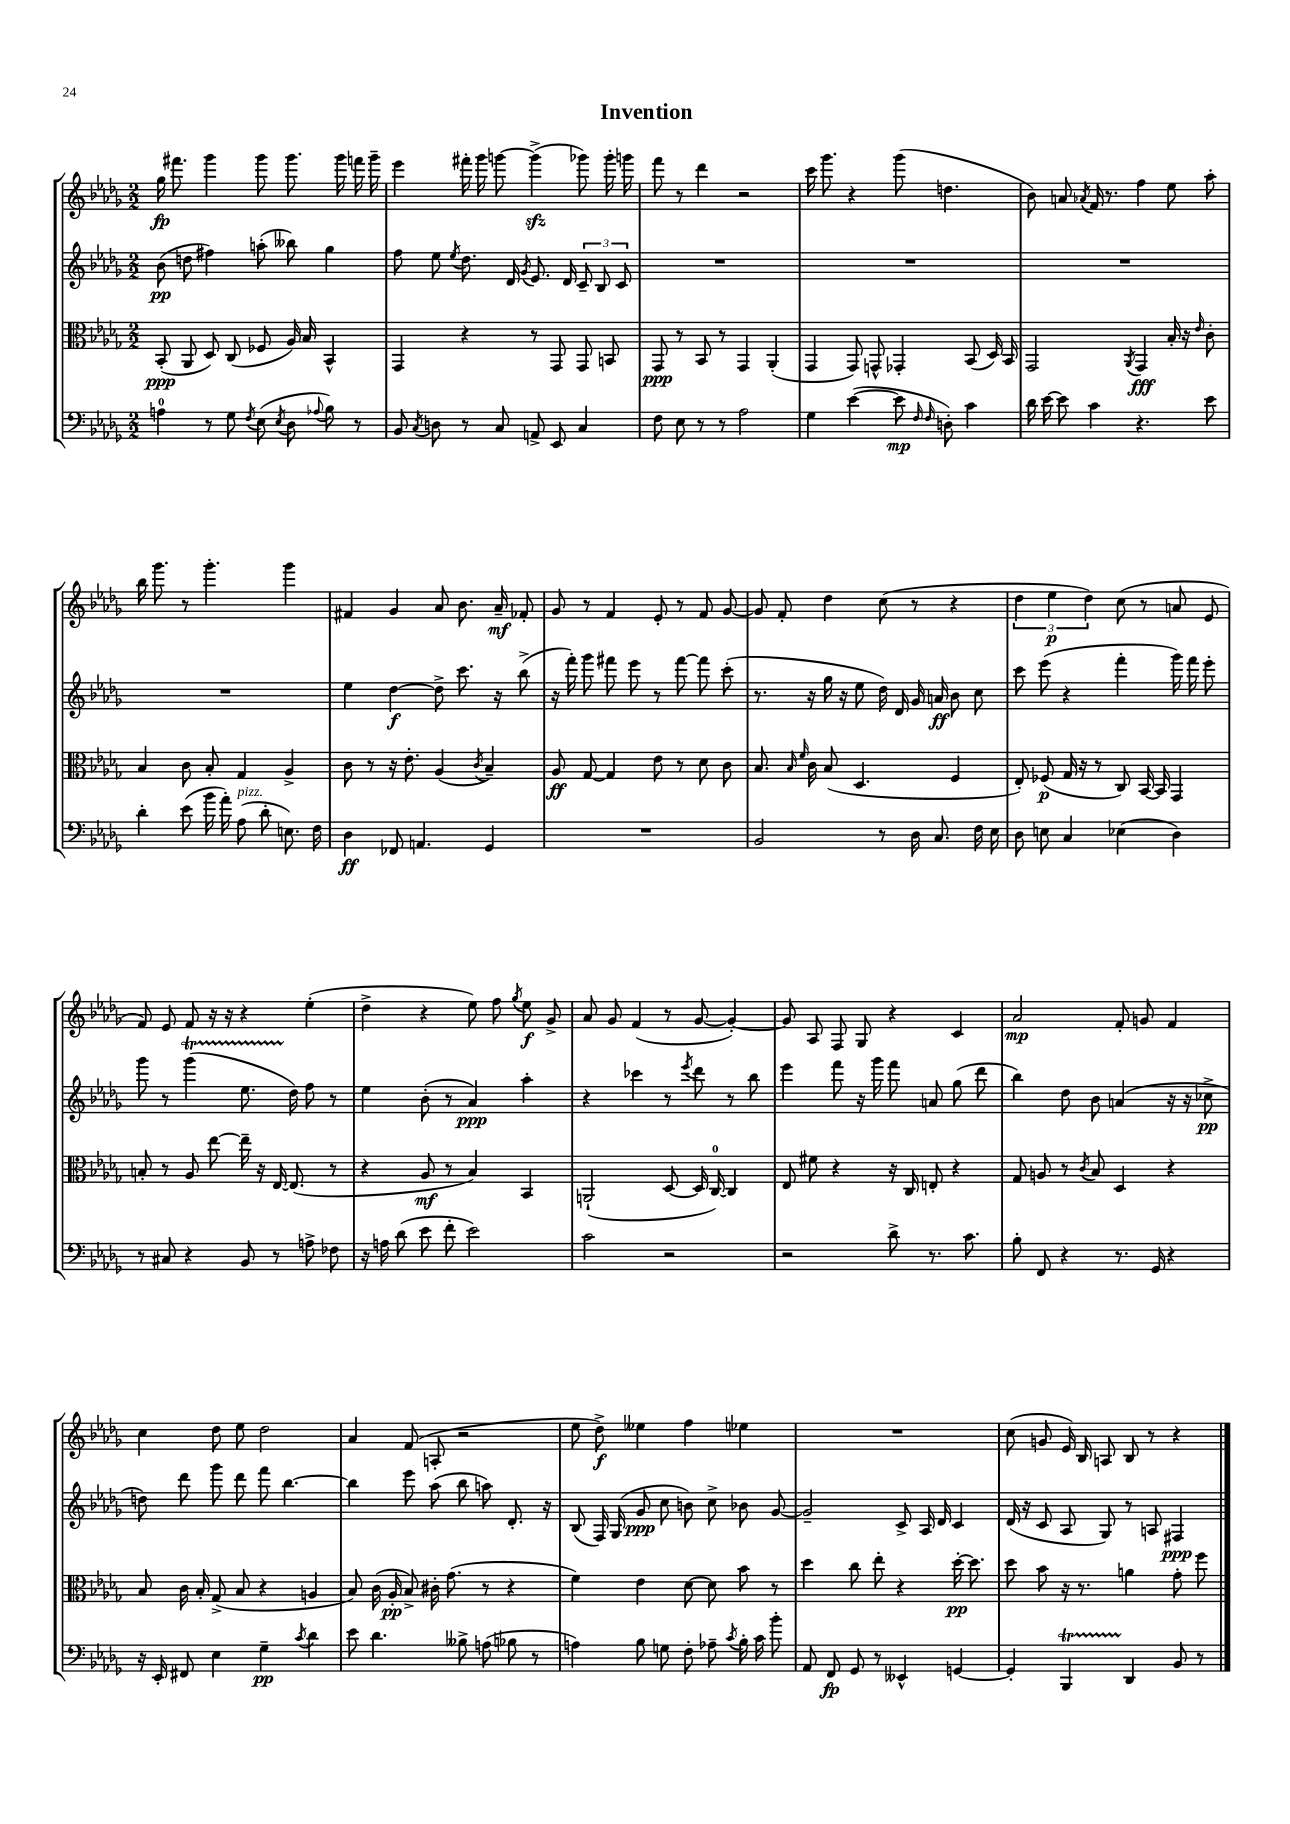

**kern	**dynam	**kern	**dynam	**kern	**dynam	**kern	**dynam
*part4	*part4	*part3	*part3	*part2	*part2	*part1	*part1
*staff4	*staff4	*staff3	*staff3	*staff2	*staff2	*staff1	*staff1
*clefF4	*	*clefC3	*	*clefG2	*	*clefG2	*
*k[b-e-a-d-g-]	*	*k[b-e-a-d-g-]	*	*k[b-e-a-d-g-]	*	*k[b-e-a-d-g-]	*
*M2/2	*	*M2/2	*	*M2/2	*	*M2/2	*
=1	=1	=1	=1	=1	=1	=1	=1
4An\	.	(8BB-'/	ppp	(8b-\	pp	16gg-\	fp
.	.	.	.	.	.	8.fff#X\	.
.	.	8AA-/	.	8ddn\	.	.	.
8r	.	8D-/)	.	4ff#X\)	.	4ggg-\	.
8G-\	.	(8C/	.	.	.	.	.
8qF/	.	.	.	.	.	.	.
(8E-\	.	8F-X/	.	(8aan'\	.	8ggg-\	.
8qE-/	.	.	.	.	.	.	.
8D-\	.	16A-/)	.	8bb--X\)	.	8.ggg-\	.
.	.	16B-/	.	.	.	.	.
8qqA-X/	.	.	.	.	.	.	.
8B-\)	.	4BB-^^/	.	4gg-\	.	.	.
.	.	.	.	.	.	16ggg-\	.
8r	.	.	.	.	.	16fffn\	.
.	.	.	.	.	.	16ggg-~\	.
=2	=2	=2	=2	=2	=2	=2	=2
8BB-/	.	4GG-/	.	8ff\	.	4eee-\	.
8qC/	.	.	.	.	.	.	.
8Dn\	.	.	.	8ee-\	.	.	.
.	.	.	.	8qee-/	.	.	.
8r	.	4r	.	8.dd-\	.	16fff#X'\	.
.	.	.	.	.	.	16ggg-\	.
8C/	.	.	.	.	.	[8gggn\	.
.	.	.	.	16d-/	.	.	.
.	.	.	.	8qg-/	.	.	.
8AAn^/	.	8r	.	8.e-/	.	(4gggzz^\]	.
8EE-/	.	8GG-/	.	.	.	.	.
.	.	.	.	16d-/	.	.	.
4C/	.	8GG-/	.	12c~/	.	8ggg-X\)	.
.	.	.	.	12B-/	.	.	.
.	.	8BBn/	.	.	.	16ggg-'\	.
.	.	.	.	12c/	.	.	.
.	.	.	.	.	.	16gggn\	.
=3	=3	=3	=3	=3	=3	=3	=3
8F\	.	8GG-/	ppp	1r	.	8fff\	.
8E-\	.	8r	.	.	.	8r	.
8r	.	8BB-/	.	.	.	4ddd-\	.
8r	.	8r	.	.	.	.	.
2A-\	.	4GG-/	.	.	.	2r	.
.	.	(4AA-'/	.	.	.	.	.
=4	=4	=4	=4	=4	=4	=4	=4
4G-\	.	4GG-/	.	1r	.	16ccc\	.
.	.	.	.	.	.	8.ggg-\	.
([4e-\	.	8GG-/)	.	.	.	4r	.
.	.	8GGn^^/	.	.	.	.	.
8e-\]	mp	4GG-X'/	.	.	.	(8ggg-\	.
16qqF/	.	.	.	.	.	.	.
16qqF/	.	.	.	.	.	.	.
8Dn'\)	.	.	.	.	.	4.ddn\	.
4c\	.	(8BB-/	.	.	.	.	.
.	.	16D-/)	.	.	.	.	.
.	.	16BB-/	.	.	.	.	.
=5	=5	=5	=5	=5	=5	=5	=5
16d-\	.	2GG-/	.	1r	.	8b-\)	.
[16e-\	.	.	.	.	.	.	.
8e-\]	.	.	.	.	.	8an/	.
.	.	.	.	.	.	8qa-X/	.
4c\	.	.	.	.	.	16f/	.
.	.	.	.	.	.	8.r	.
.	.	8qAA-/	.	.	.	.	.
4.r	.	4GG-/	fff	.	.	4ff\	.
.	.	16B-'/	.	.	.	8ee-\	.
.	.	16r	.	.	.	.	.
.	.	16qqe-/	.	.	.	.	.
8e-\	.	8c'\	.	.	.	8aa-'\	.
!!LO:LB:g=z
=6	=6	=6	=6	=6	=6	=6	=6
4d-'\	.	4B-/	.	1r	.	16bb-\	.
.	.	.	.	.	.	8.ggg-\	.
(8e-\	.	8c\	.	.	.	8r	.
16b-\	.	8B-'/	.	.	.	4.ggg-'\	.
16a-'\)	.	.	.	.	.	.	.
!LO:TX:a:i:t=pizz.	!	!	!	!	!	!	!
(8A-\	.	4G-/	.	.	.	.	.
8d-'\	.	.	.	.	.	.	.
8.En\)	.	4A-^/	.	.	.	4ggg-\	.
16F\	.	.	.	.	.	.	.
=7	=7	=7	=7	=7	=7	=7	=7
4D-\	ff	8c\	.	4ee-\	.	4f#X/	.
.	.	8r	.	.	.	.	.
8FF-X/	.	16r	.	[4dd-\	f	4g-/	.
.	.	8.e-'\	.	.	.	.	.
4.AAn/	.	.	.	.	.	.	.
.	.	(4A-/	.	8dd-^\]	.	8a-/	.
.	.	.	.	8.ccc\	.	8.b-\	.
.	.	8qc/	.	.	.	.	.
4GG-/	.	4B-~/)	.	.	.	.	.
.	.	.	.	16r	.	16a-~/	mf
.	.	.	.	(8bb-^\	.	8f-X'/	.
=8	=8	=8	=8	=8	=8	=8	=8
1r	.	8A-/	ff	16r	.	8g-/	.
.	.	.	.	16fff'\)	.	.	.
.	.	[8G-/	.	8ggg-\	.	8r	.
.	.	4G-/]	.	8fff#X\	.	4f/	.
.	.	.	.	8eee-\	.	.	.
.	.	8e-\	.	8r	.	8e-'/	.
.	.	8r	.	[8fff#\	.	8r	.
.	.	8d-\	.	8fff#\]	.	8f/	.
.	.	8c\	.	(8ccc'\	.	[8g-/	.
=9	=9	=9	=9	=9	=9	=9	=9
2BB-/	.	8.B-/	.	8.r	.	8g-/]	.
.	.	.	.	.	.	8f'/	.
.	.	16qqB-/	.	.	.	.	.
.	.	16qqf/	.	.	.	.	.
.	.	16c\	.	16r	.	.	.
.	.	(8B-/	.	16gg-\	.	4dd-\	.
.	.	.	.	16r	.	.	.
.	.	4.D-/	.	8ee-\	.	.	.
8r	.	.	.	16dd-\)	.	(8cc\	.
.	.	.	.	16d-/	.	.	.
16D-\	.	.	.	16g-/	.	8r	.
8.C/	.	.	.	16an/	ff	.	.
.	.	4F/	.	8b-\	.	4r	.
16F\	.	.	.	8cc\	.	.	.
16E-\	.	.	.	.	.	.	.
=10	=10	=10	=10	=10	=10	=10	=10
8D-\	.	8E-'/)	.	8ccc\	.	6dd-\	.
8En\	.	(8F-X/	p	(8eee-\	.	.	.
.	.	.	.	.	.	6ee-\	p
4C/	.	16G-/	.	4r	.	.	.
.	.	16r	.	.	.	.	.
.	.	.	.	.	.	6dd-\)	.
.	.	8r	.	.	.	.	.
(4E-X\	.	8C/)	.	4fff'\	.	(8cc\	.
.	.	[16BB-/	.	.	.	8r	.
.	.	16BB-/]	.	.	.	.	.
4D-\)	.	4GG-/	.	16ggg-\)	.	8an/	.
.	.	.	.	16fff\	.	.	.
.	.	.	.	8eee-'\	.	8e-/	.
!!LO:LB:g=z
=11	=11	=11	=11	=11	=11	=11	=11
8r	.	8Bn'/	.	8ggg-\	.	8f/)	.
8C#X/	.	8r	.	8r	.	8e-/	.
4r	.	8A-/	.	(4ggg-T\	.	8f/	.
.	.	[8ee-\	.	.	.	16r	.
.	.	.	.	.	.	16r	.
8BB-/	.	16ee-~\]	.	8.ee-TTT\	.	4r	.
.	.	16r	.	.	.	.	.
8r	.	[16E-/	.	.	.	.	.
.	.	(8.E-/]	.	16dd-\)	.	.	.
8An^\	.	.	.	8ff\	.	(4ee-'\	.
8F-X\	.	8r	.	8r	.	.	.
=12	=12	=12	=12	=12	=12	=12	=12
16r	.	4r	.	4ee-\	.	4dd-^\	.
16An\	.	.	.	.	.	.	.
(8d-\	.	.	.	.	.	.	.
8e-\	.	8A-/	mf	(8b-'\	.	4r	.
8f'\	.	8r	.	8r	.	.	.
2e-\)	.	4B-/)	.	4a-/)	ppp	8ee-\)	.
.	.	.	.	.	.	8ff\	.
.	.	.	.	.	.	8qgg-/	.
.	.	4BB-/	.	4aa-'\	.	8ee-\	f
.	.	.	.	.	.	8g-^/	.
=13	=13	=13	=13	=13	=13	=13	=13
2c\	.	(2AAn`/	.	4r	.	8a-/	.
.	.	.	.	.	.	8g-/	.
.	.	.	.	4ccc-X\	.	(4f/	.
2r	.	[8D-/	.	8r	.	8r	.
.	.	.	.	8qeee-/	.	.	.
.	.	16D-/]	.	8ddd-\	.	[8g-/	.
.	.	[16C/)	.	.	.	.	.
.	.	4C/]	.	8r	.	4g-'/_)	.
.	.	.	.	8bb-\	.	.	.
=14	=14	=14	=14	=14	=14	=14	=14
2r	.	8E-/	.	4eee-\	.	8g-/]	.
.	.	8f#X\	.	.	.	8A-/	.
.	.	4r	.	8fff\	.	8F/	.
.	.	.	.	16r	.	8G-/	.
.	.	.	.	16ggg-\	.	.	.
8d-^\	.	16r	.	8fff\	.	4r	.
.	.	16C/	.	.	.	.	.
8.r	.	8En'/	.	8an/	.	.	.
.	.	4r	.	(8gg-\	.	4c/	.
8.c\	.	.	.	.	.	.	.
.	.	.	.	8ddd-\	.	.	.
=15	=15	=15	=15	=15	=15	=15	=15
8B-'\	.	8G-/	.	4bb-\)	.	2a-/	mp
8FF/	.	8An/	.	.	.	.	.
4r	.	8r	.	8dd-\	.	.	.
.	.	8qc/	.	.	.	.	.
.	.	8B-/	.	8b-\	.	.	.
8.r	.	4D-/	.	(4an/	.	8f'/	.
.	.	.	.	.	.	8gn/	.
16GG-/	.	.	.	.	.	.	.
4r	.	4r	.	16r	.	4f/	.
.	.	.	.	16r	.	.	.
.	.	.	.	8cc-X^\	pp	.	.
!!LO:LB:g=z
=16	=16	=16	=16	=16	=16	=16	=16
16r	.	8B-/	.	8ddn\)	.	4cc\	.
16EE-'/	.	.	.	.	.	.	.
8FF#X/	.	16c\	.	8ddd-\	.	.	.
.	.	16B-'/	.	.	.	.	.
4E-\	.	(8G-^/	.	8ggg-\	.	8dd-\	.
.	.	8B-/	.	8ddd-\	.	8ee-\	.
4G-~\	pp	4r	.	8fff\	.	2dd-\	.
.	.	.	.	[4.bb-\	.	.	.
8qc/	.	.	.	.	.	.	.
4d-\	.	4An/	.	.	.	.	.
=17	=17	=17	=17	=17	=17	=17	=17
8e-\	.	8B-/)	.	4bb-\]	.	4a-/	.
4.d-\	.	(16c\	.	.	.	.	.
.	.	16A-'/	pp	.	.	.	.
.	.	8B-^/)	.	8eee-\	.	(8f/	.
.	.	16c#X'\	.	(8aa-\	.	8An'/	.
.	.	(8.g-\	.	.	.	.	.
8B--X^\	.	.	.	8bb-\	.	2r	.
(8An\	.	8r	.	8aan\)	.	.	.
8B-X\	.	4r	.	8.d-'/	.	.	.
8r	.	.	.	.	.	.	.
.	.	.	.	16r	.	.	.
=18	=18	=18	=18	=18	=18	=18	=18
4An\)	.	4f\)	.	(8B-/	.	8ee-\	.
.	.	.	.	16F/)	.	8dd-^\)	f
.	.	.	.	(16G-/	.	.	.
8B-\	.	4e-\	.	8g-/	ppp	4ee--X\	.
8Gn\	.	.	.	8cc\	.	.	.
8F'\	.	[8d-\	.	8bn\)	.	4ff\	.
8A-X~\	.	8d-\]	.	8cc^\	.	.	.
8qc/	.	.	.	.	.	.	.
16B-'\	.	8b-\	.	8b-X\	.	4ee-X\	.
16c\	.	.	.	.	.	.	.
8b-'\	.	8r	.	[8g-/	.	.	.
=19	=19	=19	=19	=19	=19	=19	=19
8AA-/	.	4dd-\	.	2g-~/]	.	1r	.
8FF/	fp	.	.	.	.	.	.
8GG-/	.	8cc\	.	.	.	.	.
8r	.	8ee-'\	.	.	.	.	.
4EE--X^^/	.	4r	.	8c^/	.	.	.
.	.	.	.	16A-/	.	.	.
.	.	.	.	16d-/	.	.	.
[4GGn/	.	[16dd-'\	pp	4c/	.	.	.
.	.	8.dd-\]	.	.	.	.	.
=20	=20	=20	=20	=20	=20	=20	=20
4GG'/]	.	8dd-\	.	(16d-/	.	(8cc\	.
.	.	.	.	16r	.	.	.
.	.	8b-\	.	8c/	.	8gn/	.
4BBB-T/	.	16r	.	8A-/	.	16e-/)	.
.	.	8.r	.	.	.	16B-/	.
.	.	.	.	8G-/)	.	8An/	.
4DD-/	.	4an\	.	8r	.	8B-/	.
.	.	.	.	8An/	.	8r	.
8BB-/	.	8g-'\	.	4F#X/	ppp	4r	.
8r	.	8ff\	.	.	.	.	.
==	==	==	==	==	==	==	==
*-	*-	*-	*-	*-	*-	*-	*-
